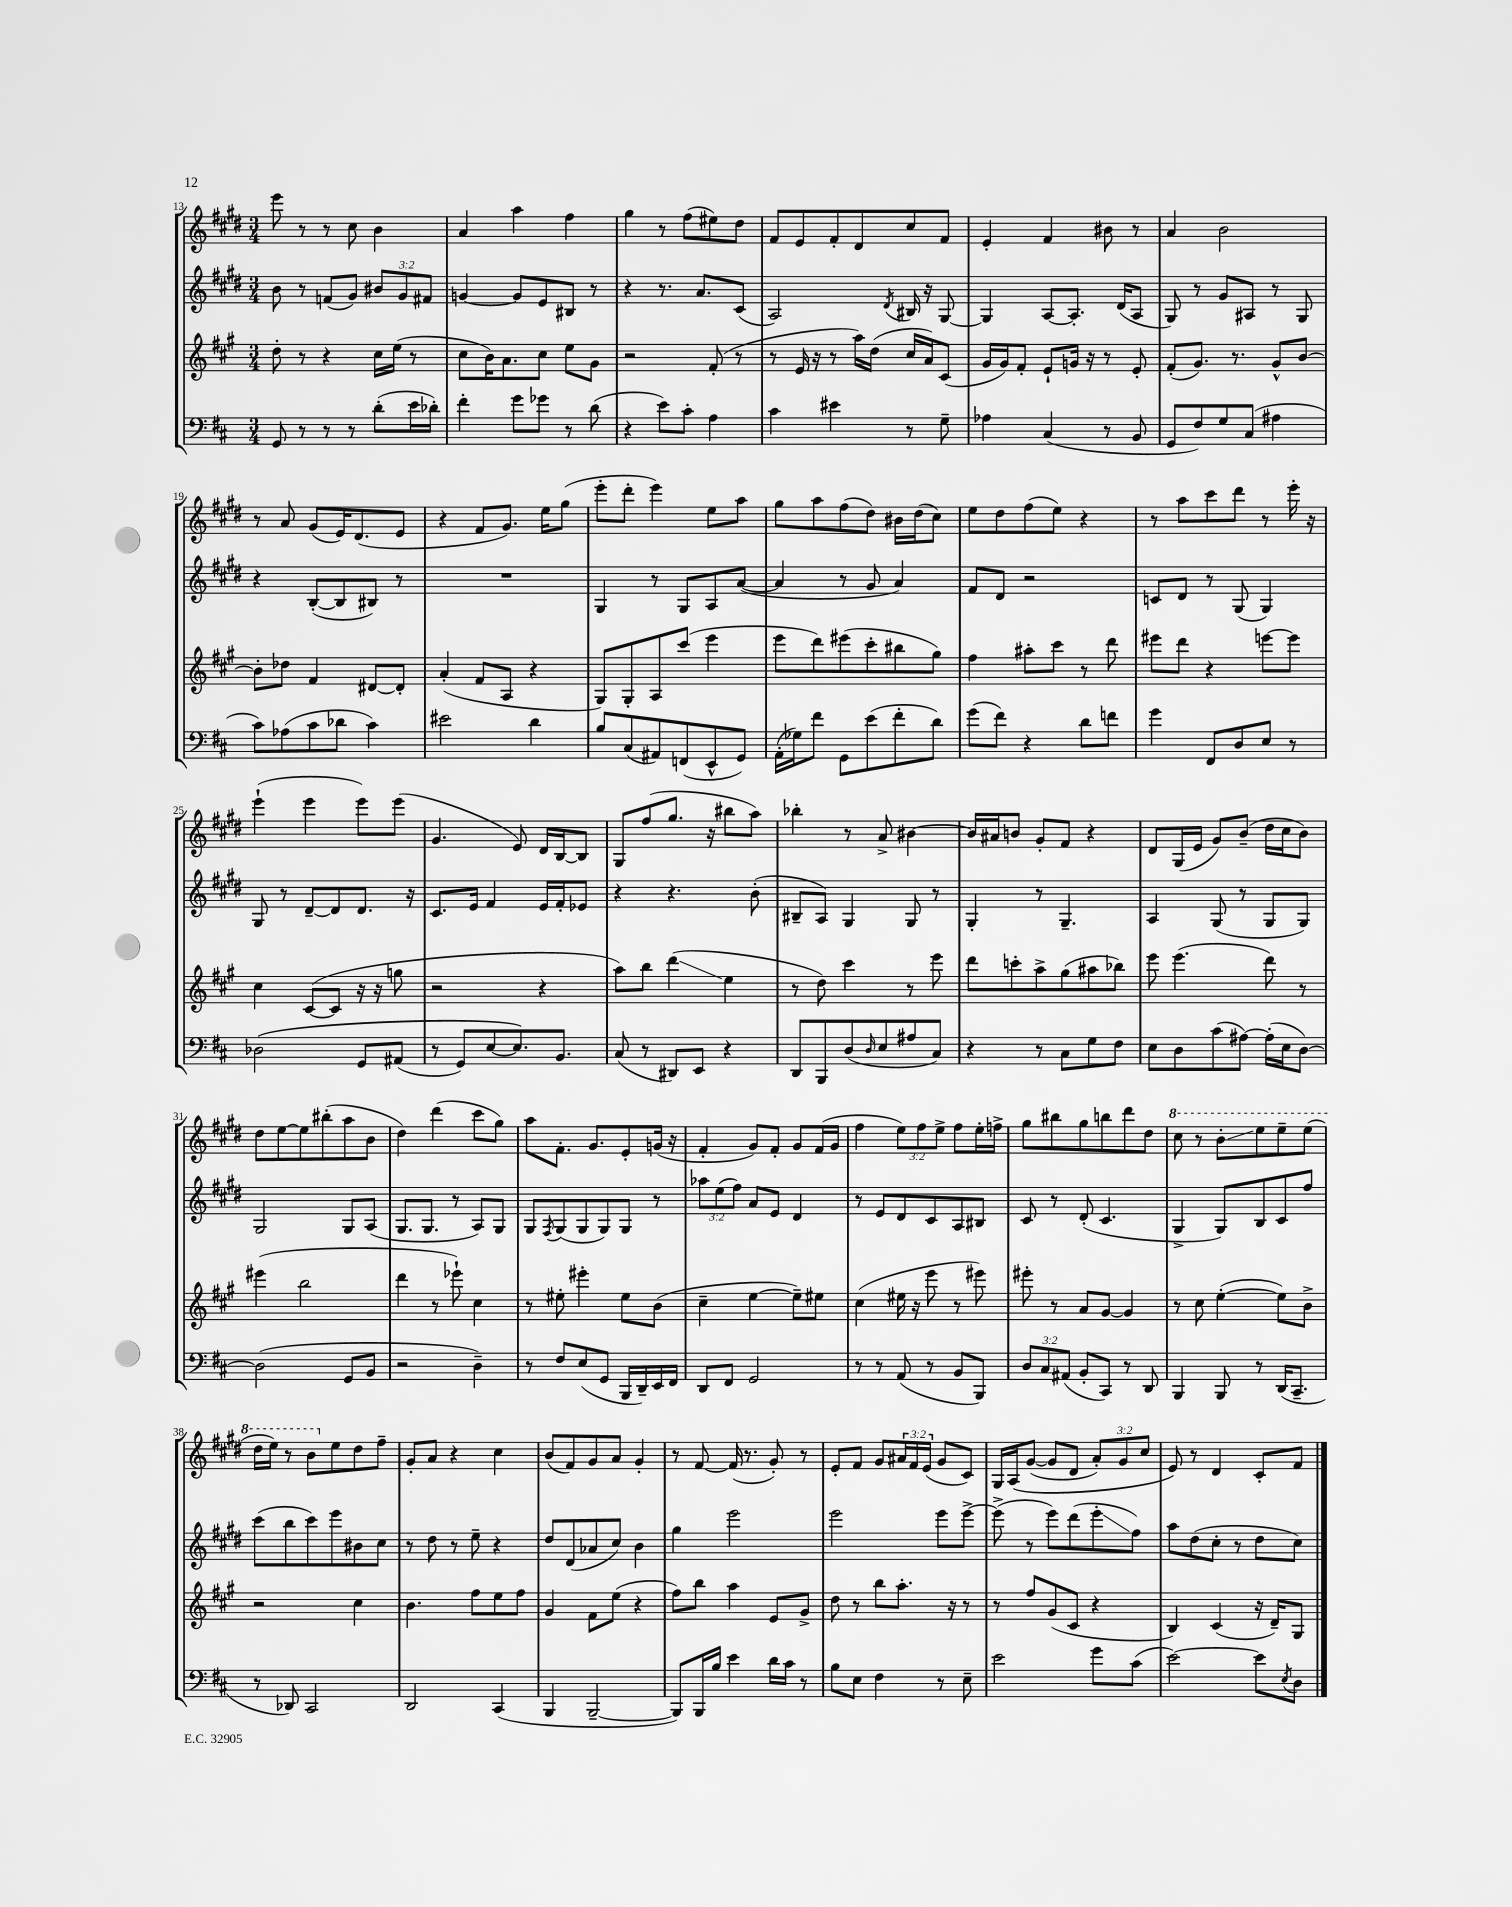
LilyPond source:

<<
\new StaffGroup <<
\new Staff = "s0" {
    \clef treble \key e \major \numericTimeSignature \time 3/4 \override Staff.TupletNumber.text = #tuplet-number::calc-fraction-text
    e'''8 r8 r8 cis''8 b'4 |
    a'4 a''4 fis''4 |
    gis''4 r8 fis''8( eis''8) dis''8 |
    fis'8 e'8 fis'8-. dis'8 cis''8 fis'8 |
    e'4-. fis'4 bis'8 r8 |
    a'4 b'2 |
    r8 a'8 gis'8( e'16) dis'8.( e'8 |
    r4 fis'8 gis'8.) e''16 gis''8( |
    e'''8-. dis'''8-. e'''4) e''8 a''8 |
    gis''8 a''8 fis''8( dis''8) bis'16 dis''16( cis''8) |
    e''8 dis''8 fis''8( e''8) r4 |
    r8 a''8 cis'''8 dis'''8 r8 e'''16-. r16 |
    e'''4-!( e'''4 e'''8) e'''8( |
    gis'4. e'8) dis'16 b16~ b8 |
    gis8 fis''8( gis''8. r16 bis''8 a''8) |
    bes''4-. r8 a'8-> bis'4~ |
    bis'16 ais'16 b'8 gis'8-. fis'8 r4 |
    dis'8 gis16( e'16 gis'8) b'8--( dis''16 cis''16 b'8) |
    dis''8 e''8~ e''8 bis''8-.( a''8 b'8 |
    dis''4) dis'''4( cis'''8 gis''8) |
    a''8 fis'8.-. gis'8. e'8-. g'16( r16 |
    fis'4-. gis'8) fis'8-. gis'8 fis'16( gis'16 |
    fis''4 \tuplet 3/2 { e''8) fis''8 e''8-> } fis''8 e''16-. f''16-> |
    gis''8 bis''8 gis''8 b''8 dis'''8 dis''8 |
    \ottava #1 cis'''8 r8 b''8-.\glissando e'''8 e'''8-- e'''8( |
    dis'''16 e'''16) r8 b''8 \ottava #0 e''8 dis''8 fis''8-- |
    gis'8-. a'8 r4 cis''4 |
    b'8( fis'8) gis'8 a'8 gis'4-. |
    r8 fis'8~ fis'16( r8. gis'8-.) r8 |
    e'8-. fis'8 gis'8 \tuplet 3/2 { ais'16 fis'16 e'16( } gis'8 cis'8) |
    gis16 a16\( gis'8~( gis'8 dis'8 \tuplet 3/2 { a'8-.) gis'8 cis''8 } |
    e'8\) r8 dis'4 cis'8-. fis'8 \bar "|." |
}
\new Staff = "s1" {
    \clef treble \key e \major \numericTimeSignature \time 3/4 \override Staff.TupletNumber.text = #tuplet-number::calc-fraction-text
    b'8 r8 f'8( gis'8) \tuplet 3/2 { bis'8 gis'8 fis'8 } |
    g'4~ g'8 e'8 bis8 r8 |
    r4 r8. a'8. cis'8( |
    a2) \acciaccatura { dis'8 } bis16 r16 gis8~ |
    gis4 a8~ a8.-. dis'16( a8 |
    gis8) r8 gis'8 ais8 r8 gis8 |
    r4 b8~-.( b8 bis8) r8 |
    R2. |
    gis4 r8 gis8 a8 a'8~( |
    a'4 r8 gis'8 a'4) |
    fis'8 dis'8 r2 |
    c'8 dis'8 r8 gis8( gis4) |
    gis8 r8 dis'8~-- dis'8 dis'8. r16 |
    cis'8. e'16 fis'4 e'16 fis'16-. ees'8 |
    r4 r4. b'8-.( |
    bis8-- a8) gis4 gis8 r8 |
    gis4-. r8 gis4.-- |
    a4 gis8( r8 gis8 gis8) |
    gis2 gis8 a8( |
    gis8. gis8. r8 a8) gis8 |
    gis8 \acciaccatura { fis8 } gis8( gis8 gis8) gis8 r8 |
    \tuplet 3/2 { aes''8 e''8( fis''8) } a'8 e'8 dis'4 |
    r8 e'8 dis'8 cis'8 a8 bis8 |
    cis'8 r8 dis'8-.( cis'4. |
    gis4-> gis8) b8 cis'8 fis''8 |
    cis'''8( b''8 cis'''8) e'''8 bis'8 cis''8 |
    r8 dis''8 r8 e''8-- r4 |
    dis''8 dis'8( aes'8 cis''8) b'4 |
    gis''4 e'''2 |
    e'''2 e'''8 e'''8~-> |
    e'''8->( r8 e'''8) dis'''8( e'''8-.\glissando fis''8) |
    a''8 dis''8( cis''8-. r8 dis''8 cis''8) \bar "|." |
}
\new Staff = "s2" {
    \clef treble \key a \major \numericTimeSignature \time 3/4
    d''8-. r8 r4 cis''16 e''16( r8 |
    cis''8 b'16) a'8. cis''8 e''8 gis'8 |
    r2 fis'8-.( r8 |
    r8 e'16 r16 r8 a''16) d''16( cis''16 a'16) cis'8( |
    gis'16 gis'16) fis'8-. e'8-! g'16 r16 r8 e'8-. |
    fis'8-.( gis'8.) r8. gis'8-^ b'8~ |
    b'8-. des''8 fis'4 dis'8~ dis'8-. |
    a'4-.( fis'8 a8 r4 |
    gis8) gis8-. a8 cis'''8( e'''4 |
    e'''8 d'''8) eis'''8( cis'''8-. bis''8 gis''8) |
    fis''4 ais''8-. cis'''8 r8 d'''8 |
    eis'''8 d'''8 r4 e'''8~ e'''8 |
    cis''4 cis'8~( cis'8 r16 r16 g''8 |
    r2 r4 |
    a''8) b''8 d'''4\glissando( e''4 |
    r8 d''8) cis'''4 r8 e'''8 |
    d'''8 c'''8-. a''8-> gis''8( ais''8 bes''8) |
    e'''8 e'''4.( d'''8) r8 |
    eis'''4( b''2 |
    d'''4 r8 ees'''8-!) cis''4 |
    r8 eis''8-. eis'''4-. eis''8 b'8( |
    cis''4-- e''4~ e''8--) eis''8 |
    cis''4( eis''16 r16 e'''8 r8 eis'''8) |
    eis'''8-. r8 a'8 gis'8~ gis'4 |
    r8 cis''8 e''4~-.( e''8) b'8-> |
    r2 cis''4 |
    b'4. fis''8 e''8 fis''8 |
    gis'4 fis'8 e''8( r4 |
    fis''8) b''8 a''4 e'8 gis'8-> |
    d''8 r8 b''8 a''8.-. r16 r8 |
    r8 fis''8 gis'8( cis'8 r4 |
    b4) cis'4( r16 d'16--) gis8 \bar "|." |
}
\new Staff = "s3" {
    \clef bass \key d \major \numericTimeSignature \time 3/4 \override Staff.TupletNumber.text = #tuplet-number::calc-fraction-text
    g,8 r8 r8 r8 d'8-.( e'16 des'16-.) |
    fis'4-. g'8 ges'8 r8 d'8( |
    r4 e'8) cis'8-. a4 |
    cis'4 eis'4 r8 g8-- |
    aes4 cis4( r8 b,8 |
    g,8 fis8) g8 cis8( ais4 |
    cis'8) aes8( cis'8 des'8 cis'4) |
    eis'2 d'4 |
    b8 cis8( ais,8) f,8( e,8-^ g,8) |
    a,16-.( ges16) fis'8 g,8 e'8( fis'8-. d'8) |
    g'8( fis'8) r4 d'8 f'8 |
    g'4 fis,8 d8 e8 r8 |
    des2\( g,8 ais,8( |
    r8 g,8) e8~ e8.\) b,8. |
    cis8( r8 dis,8) e,8 r4 |
    d,8 b,,8 d8( \grace { d16 } e8 ais8 cis8) |
    r4 r8 cis8 g8 fis8 |
    e8 d8 cis'8( ais8~) ais16-.( e16 d8~) |
    d2( g,8 b,8 |
    r2 d4--) |
    r8 fis8 e8( g,8 b,,16 d,16--) e,16 fis,16 |
    d,8 fis,8 g,2 |
    r8 r8 a,8( r8 b,8 b,,8) |
    \tuplet 3/2 { d8 cis8 ais,8( } b,8-. cis,8) r8 d,8 |
    b,,4 b,,8 r8 d,16( cis,8.-- |
    r8 des,8) cis,2 |
    d,2 cis,4( |
    b,,4 b,,2~-- |
    b,,8) b,,16 b16 e'4 d'16 cis'16 r8 |
    b8 e8 fis4 r8 e8-- |
    e'2 g'8 cis'8( |
    e'2~) e'8 \acciaccatura { e8 } d8 \bar "|." |
}
>>
>>
\layout { \context { \Score currentBarNumber = #13 } }
